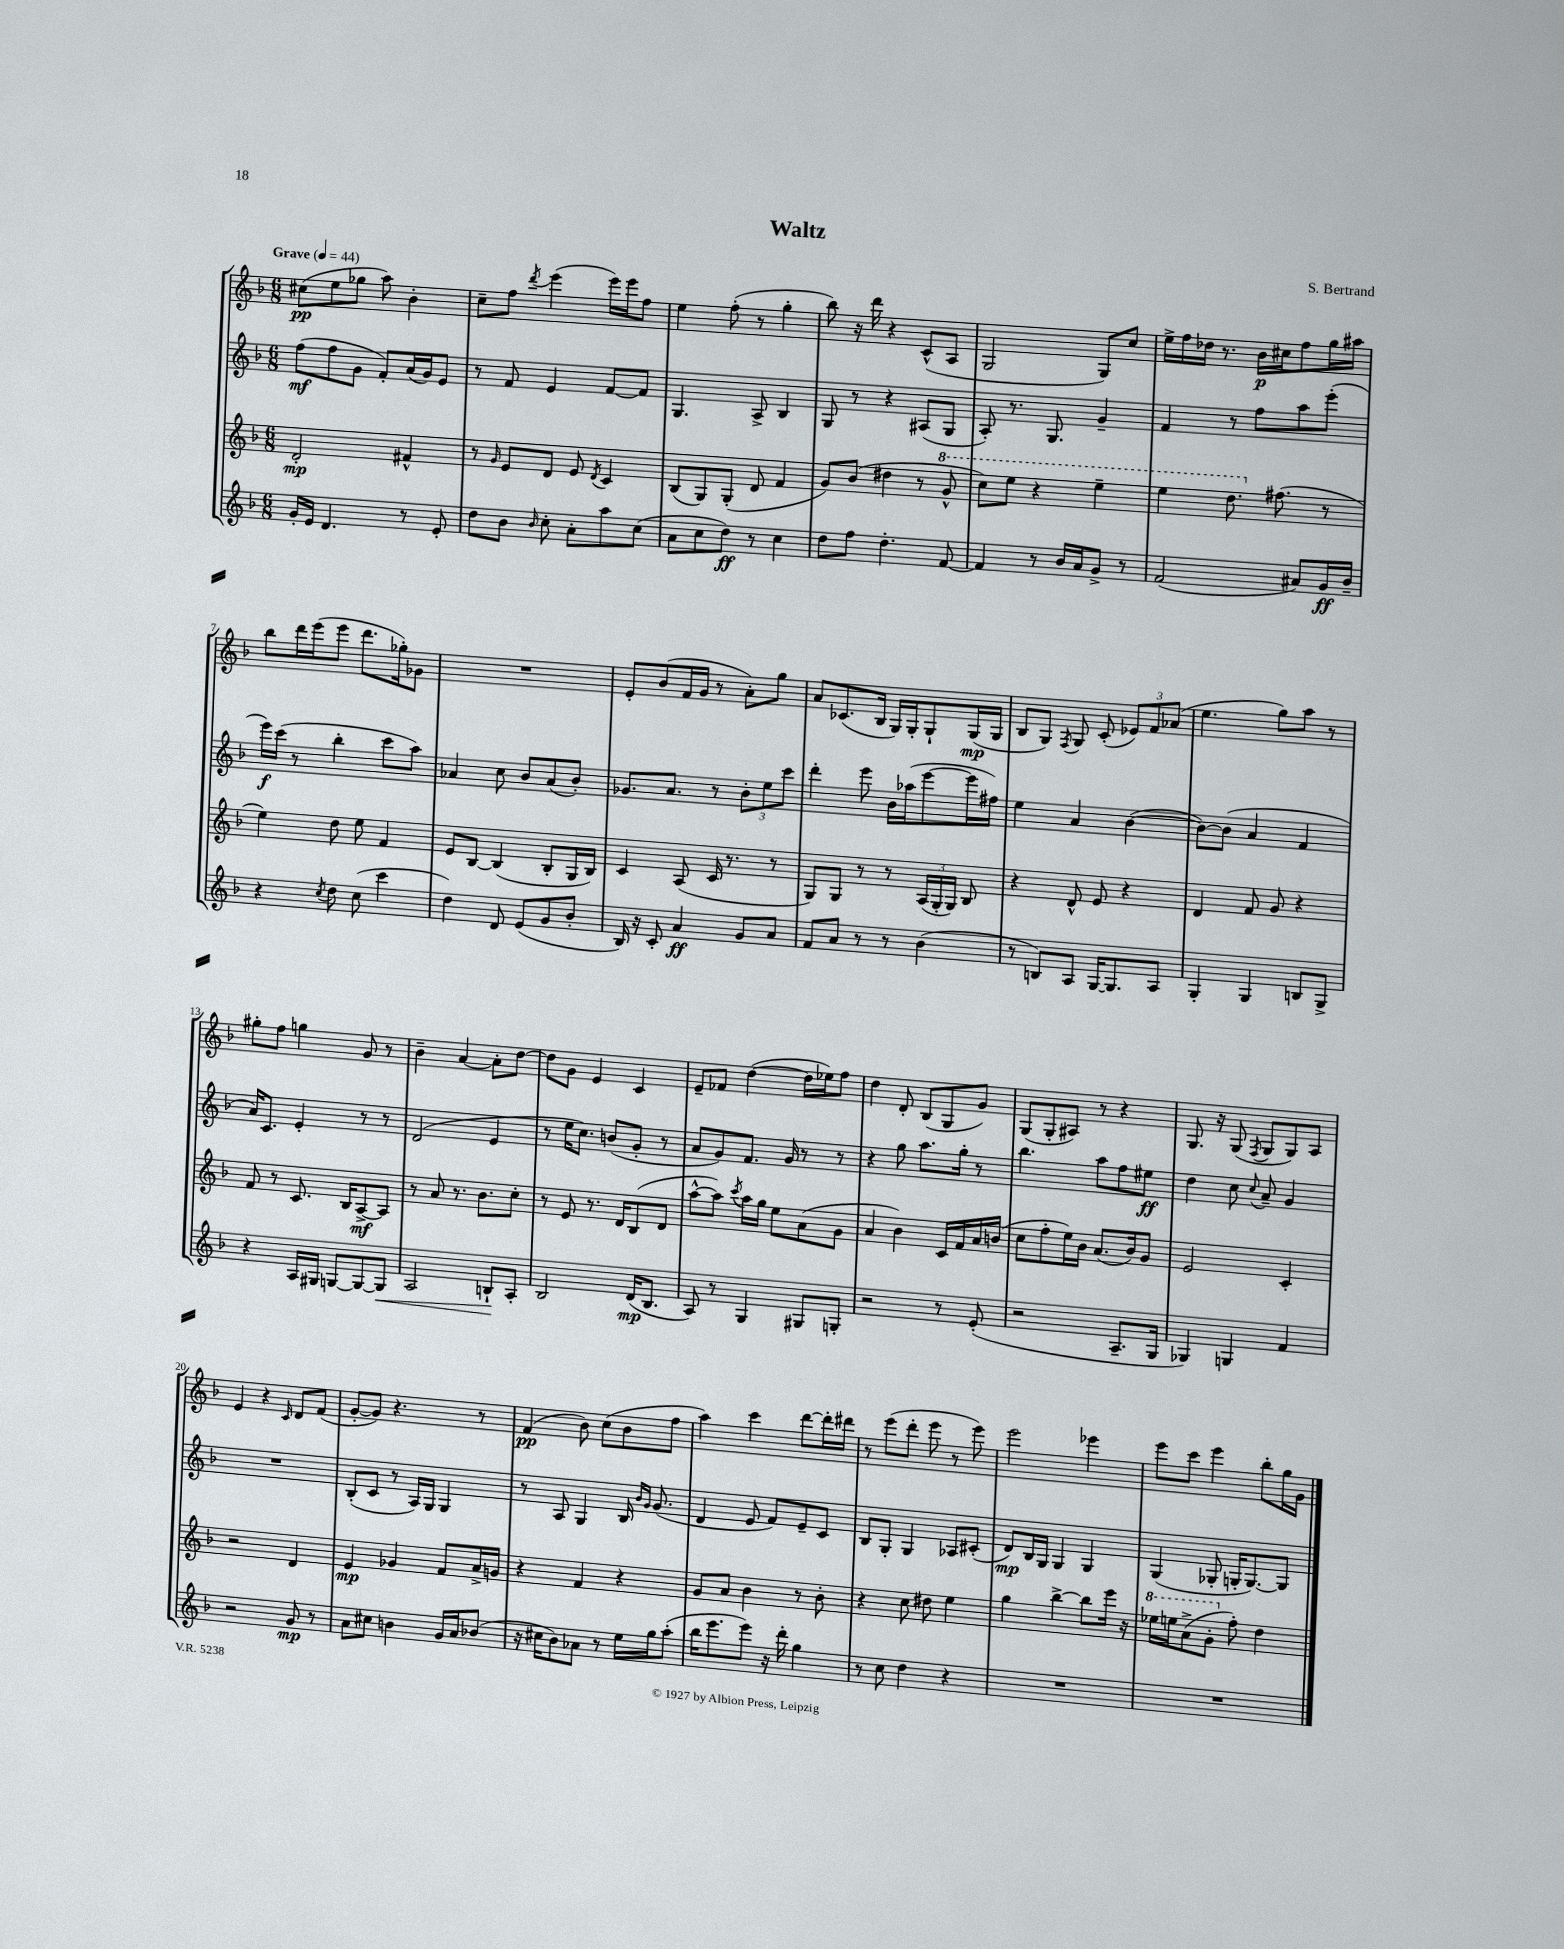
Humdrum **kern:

**kern	**kern	**kern	**kern
*staff4	*staff3	*staff2	*staff1
*clefG2	*clefG2	*clefG2	*clefG2
*k[b-]	*k[b-]	*k[b-]	*k[b-]
*M6/8	*M6/8	*M6/8	*M6/8
*MM44	*MM44	*MM44	*MM44
16g'	2d'	(8ff	(8cc#
16e	.	.	.
4.d	.	8ff	8ee
.	.	8g	8gg-
.	.	8f')	8aa)
8r	4f#^^	(16a	4b-'
.	.	16g)	.
8e'	.	8e	.
=	=	=	=
8dd	8r	8r	8cc~
.	16qqg	.	.
8b-	8e	8f	8ff
16qqb-	.	.	8qddd
8cc'	8d	4e	(4eee
8a'	8e	.	.
.	8qd	.	.
8aa	4c	[8f	16eee)
.	.	.	16eee
(8cc	.	8f]	8ff
=	=	=	=
8a	(8B-	4.G	4ee
8cc	8G)	.	.
8dd)	(8G'	.	(8ff'
8r	8d	8A^	8r
4cc	4f	4B-	4gg'
=	=	=	=
8dd	8g)	8G	8bb-)
8ff	(8b-	8r	16r
.	.	.	16ddd
4.dd'	4dd#	4r	4r
.	8r	(8A#	(8c^^
[8f	8gg^^	8G	8A
=	=	=	=
4f]	8ccc)	8A')	2G
.	8eee	8.r	.
8r	4r	.	.
.	.	8.G	.
16b-	.	.	.
16a	.	.	.
8g^	4eee~	4g~	8G)
8r	.	.	8cc
=	=	=	=
(2f	4eee	4f	16ee^
.	.	.	16ff
.	.	.	16dd-
.	.	.	8.r
.	8.ddd	8r	.
.	.	8ff	16b-
.	(8.ff#	.	16cc#
8a#)	.	8aa	8ff
16g	8r	(8eee'	16gg
16b-~	.	.	16aa#
=	=	=	=
4r	4ee)	16eee)	8bb-
.	.	(16ccc	.
.	.	8r	16ddd
.	.	.	(16eee
8qcc	.	.	.
8dd	8dd	4bb-'	8eee
(8cc	8ee	.	8.ddd
4ccc	4f	8ccc	.
.	.	.	16gg-')
.	.	8aa)	8g-
=	=	=	=
4dd)	8e	4a-	2.r
.	[8B-	.	.
8d	(4B-]	8cc	.
(8e	.	8b-	.
8g	8B-'	(8a-	.
8b-'	16G	8b-')	.
.	16B-)	.	.
=	=	=	=
16B-)	4c	8.g-	8e'
16r	.	.	.
8c'	.	.	(8b-
.	.	8.a	.
4a	(8A	.	16f
.	.	.	16g
.	16c	8r	8r
.	8.r	.	.
8g	.	12b-'	8a')
.	.	12ee	.
8a	8r	.	8gg
.	.	12ccc	.
=	=	=	=
8f	8G)	4ddd'	8a
8a	8G	.	(8.c-
8r	8r	8eee	.
.	.	.	16B-
8r	8r	16b-	16G)
.	.	(16aa-	16G'
(4b-	(24A	[8eee	8G`
.	24G'	.	.
.	24G)	.	.
.	8B-	16eee]	(16G
.	.	16ff#)	16G
=	=	=	=
8r	4r	4ee	8B-
8B)	.	.	8G)
.	.	.	8qF
8A	8d^^	4a	8G
[16G	8e	.	(8c'
8.G]	.	.	.
.	4r	([4b-	12e-)
.	.	.	12f
8A	.	.	.
.	.	.	(12a-
=	=	=	=
4G'	4d	8b-_)	4.ee
.	.	(8b-]	.
4G	8f	4a	.
.	8g	.	8gg)
8B	4r	4f	8aa
8G^	.	.	8r
=	=	=	=
4r	8f	16a)	8gg#'
.	.	8.c	.
.	8r	.	8ff
16A	8.c	4e'	4gg
16G#	.	.	.
[8G	.	.	.
.	16B-	.	.
8G_	[8A^	8r	8g
8G]	8A]	8r	8r
=	=	=	=
2A	8r	(2d	4b-~
.	8a	.	.
.	8.r	.	[4a
.	8.b-	.	.
8B`	.	4e	8a']
8A'	8cc'	.	[8dd
=	=	=	=
2B-	8r	8r	8dd]
.	8e	16ee	8g
.	.	8.cc)	.
.	8.r	.	4e
.	.	(8b	.
.	16d	.	.
(16d	(8B-	8g'	4c
8.B-	.	.	.
.	8d	8r	.
=	=	=	=
8A)	[8aa^^	8a	8e~
8r	8aa])	8g)	8f-
.	8qccc	.	.
4G	16aa	8.f	([4dd
.	16gg	.	.
.	8ee	.	.
.	.	16g	.
8G#	(8a	8r	16dd]
.	.	.	16ee-)
8G'	8g	8r	8ff
=	=	=	=
2r	4a	4r	4dd
.	4b-)	8gg	8d'
.	.	8.aa	(8B-
8r	16c	.	8G
.	16f	16gg'	.
(8e'	16a	8r	8g)
.	(16b	.	.
=	=	=	=
2r	8cc	4.bb-	(8G
.	8ff'	.	8G'
.	16ee)	.	8A#)
.	16b-	.	.
.	(8.a	8aa	8r
8.A~	.	8ff	4r
.	16b-)	.	.
.	8g	8ee#	.
16G	.	.	.
=	=	=	=
4G-)	2e	4dd	8.G
.	.	.	16r
4G	.	8cc	(8G
.	.	8qqcc	8qF
.	.	8a~	8G
4f	4c'	4g	8G)
.	.	.	8A
=	=	=	=
2r	2r	2.r	4e
.	.	.	4r
.	.	.	16qqc
8g	4d	.	8d
8r	.	.	(8f
=	=	=	=
8a	4e	(8B-'	[8g'
8cc#	.	8c	8g])
4b	4g-	8r	4.r
.	.	16A)	.
.	.	16G	.
16g	8f	4G	.
16a	.	.	.
(8b-	16a^	.	8r
.	16g	.	.
=	=	=	=
16r	4r	8r	(4f
16cc#	.	.	.
8b-)	.	8A	.
8a-	4f	4G	8b-)
8r	.	.	(8cc
16ee	4r	16B-	8b-
.	.	16qqb-	.
.	.	16qqg	.
16gg	.	(8.g	.
(8aa'	.	.	8ff
=	=	=	=
16bb-	8g	4d	4aa)
8.eee	.	.	.
.	8a	.	.
8eee)	4b-	8e	4ccc
16r	.	8f)	.
16ddd'	.	.	.
4gg	8r	8e~	[8ddd
.	8b-'	8c	16ddd']
.	.	.	16ddd#
=	=	=	=
8r	4r	8B-	8r
8cc	.	8G'	(8eee
4dd	8cc	4G	8ddd'
.	8dd#	.	8eee
4r	4ee	8A-	8r
.	.	(8c#'	8eee)
=	=	=	=
2.r	4gg	8d)	2eee
.	.	16B-	.
.	.	16G	.
.	[4bb-^	4G	.
.	8bb-]	4G	4eee-
.	16eee	.	.
.	16r	.	.
=	=	=	=
2.r	16eee-	(4G	8eee
.	16eee	.	.
.	(8aa^	.	8ccc
.	8gg'	8G-'	4eee
.	8ff')	16G'	.
.	.	[8.G)	.
.	4dd	.	8bb-'
.	.	8G]	16gg
.	.	.	16g
==	==	==	==
*-	*-	*-	*-
